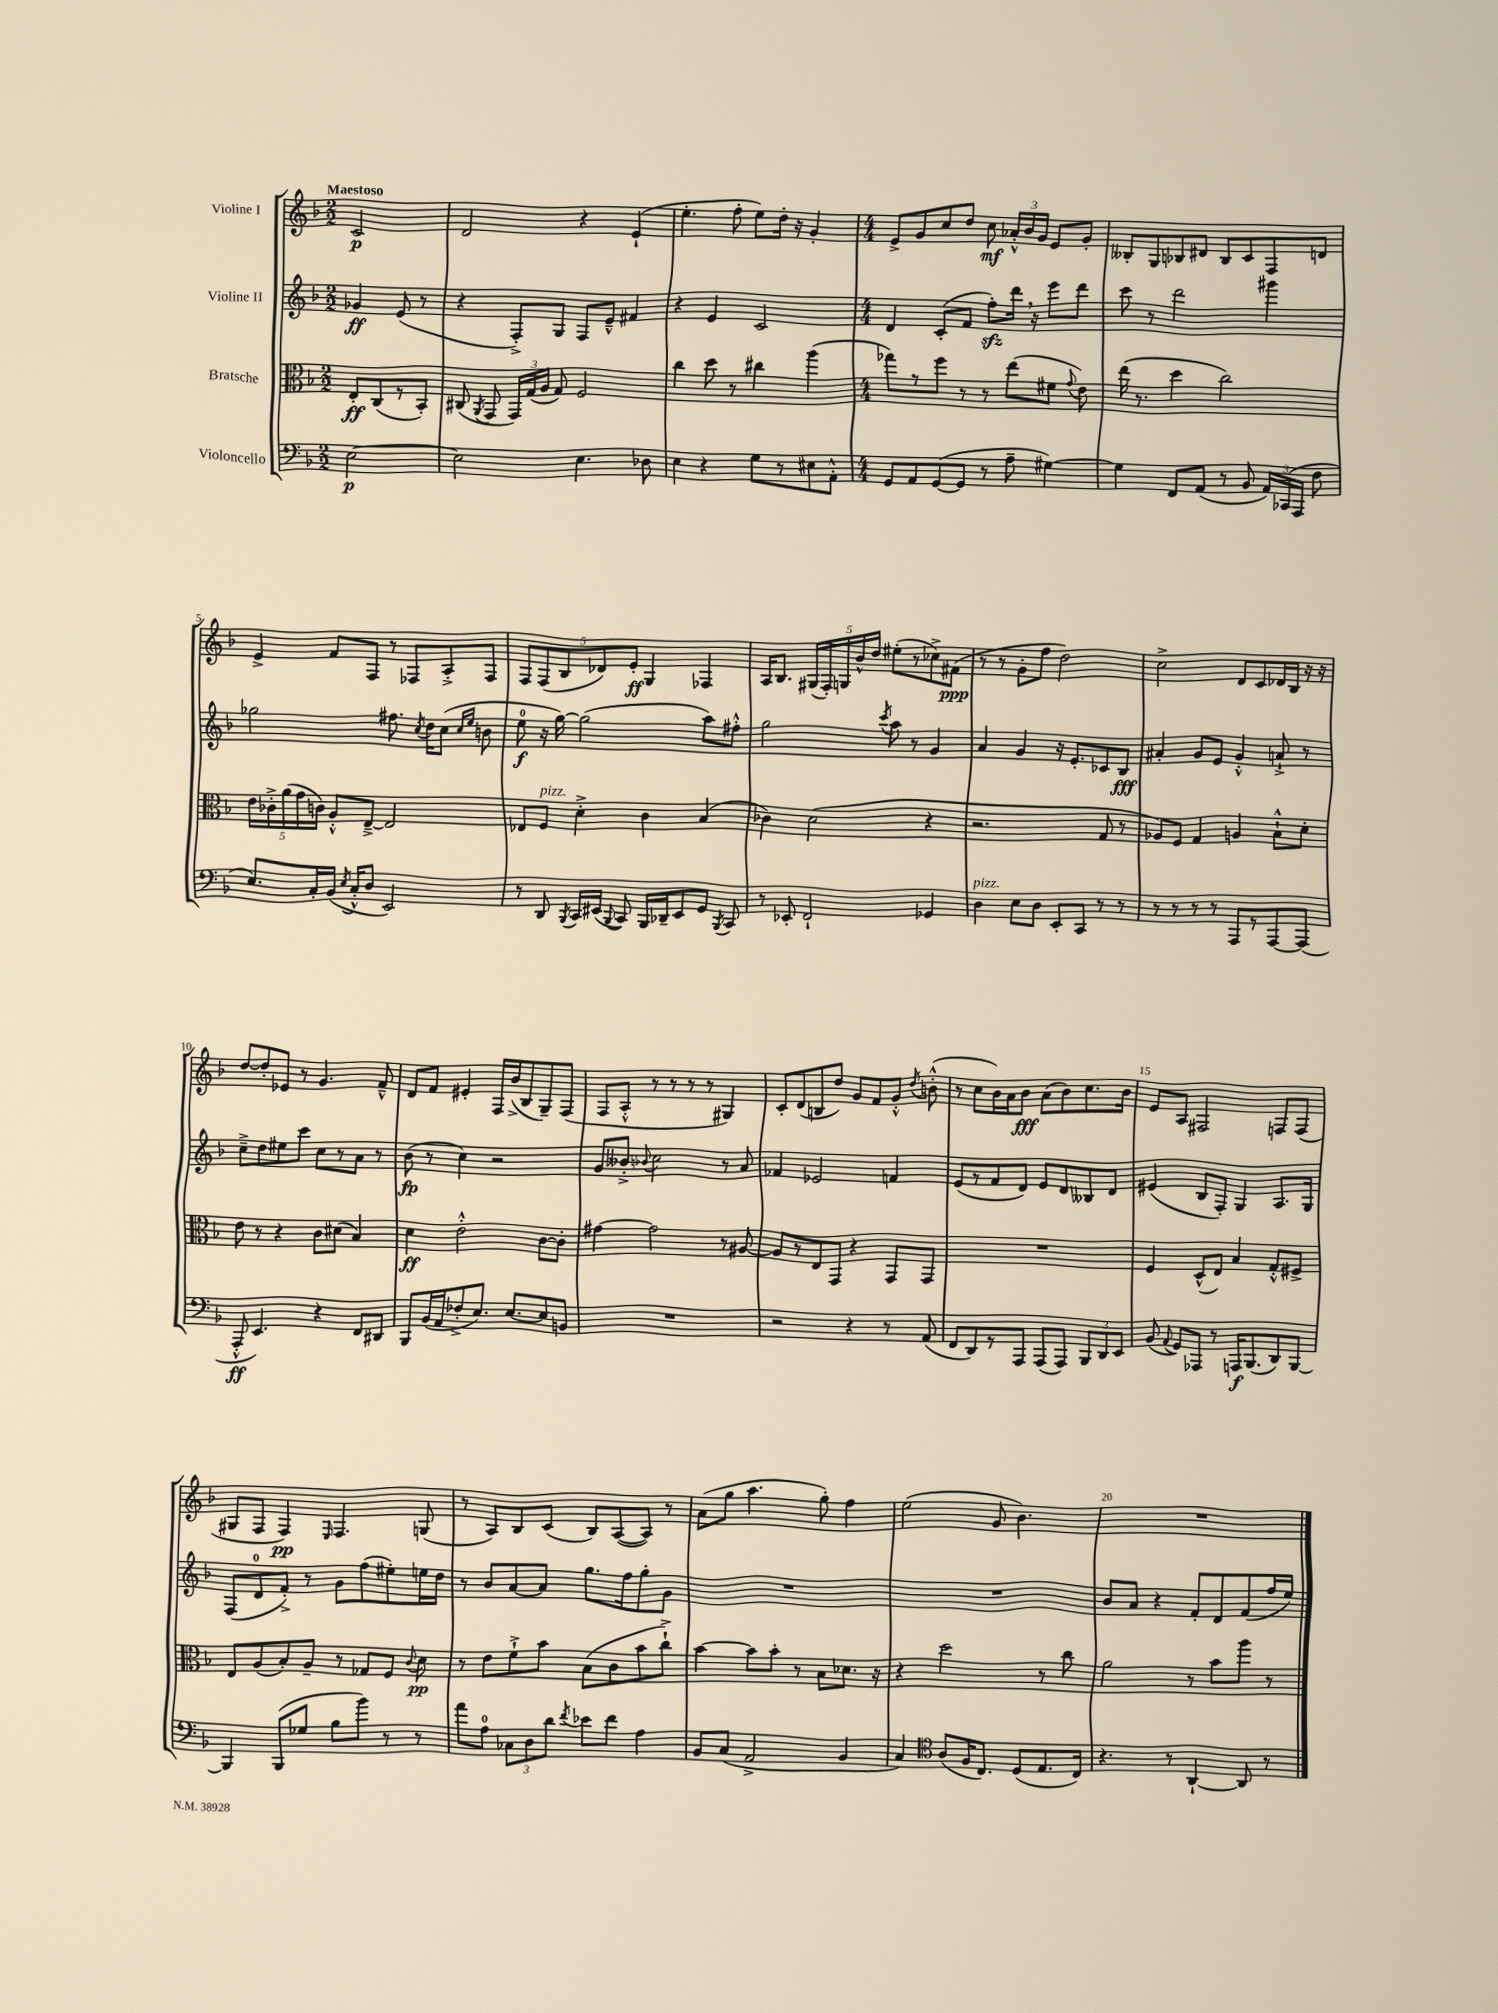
<<
\new StaffGroup <<
\new Staff = "s0" \with { instrumentName = "Violine I" } {
    \clef treble \key f \major \numericTimeSignature \time 2/2 \partial 2 \tempo "Maestoso"
    \autoBeamOff c'2\p |
    d'2 r4 e'4-!( |
    e''4.-. f''8-. e''8[) d''16]-. r16 g'4-. |
    \numericTimeSignature \time 4/4 e'8[-> g'8 c''8 d''8] c''8\mf \tuplet 3/2 { aes'16[-.-^ bes'16 g'16] } e'8[ g'8]-. |
    beses8[-. g8 bes8 dis'8] bes8[ c'8 f8 d'8] |
    e'4-> f'8[ f8] r8 fes8[ a8-.-> fes8] |
    \tuplet 5/4 { f8[ f8( bes8 des'8) e'8]-.\ff } g4 fes4 |
    a16[ bes8.] \tuplet 5/4 { gis16[( f16-.) g16 bes'16-^ d''16] } eis''8[-.( r8 ces''8->) fis'8]\ppp( |
    r8 r8 g'8[-. f''8] d''2) |
    c''2-> d'8[ c'8 des'16 bes16] r16 r16 |
    d''8[~ d''8-. ees'8] r8 g'4. f'8---^ |
    d'8[ f'8] eis'4-. f16[ bes'16->( bes8 g8--) f8]( |
    f8[ a8]-.-^ r8 r8 r8 r8 gis4) |
    c'8[-. d'8( b8 d''8]) g'8[ f'8 g'8]-.-^ \acciaccatura { d''8 } b'8-.-^( |
    r8 c''8[ bes'16) a'16 bes'8]\fff a'8[( bes'8) c''8. bes'16] |
    e'8[ a8] fis2 f8[ f8]( |
    gis8[ f8] f4\pp) \grace { e16 } f4. g8( |
    r8 a8[) bes8 c'8]( bes8[) a8~( a8]) r8 |
    a'8[( g''8] a''4. g''8-.) f''4 |
    e''2( g'8 bes'4.) |
    R1 \bar "|." |
}
\new Staff = "s1" \with { instrumentName = "Violine II" } {
    \clef treble \key f \major \numericTimeSignature \time 2/2 \partial 2
    \autoBeamOff ges'4\ff e'8( r8 |
    r4 f8[-.->) g8] f8[ e'8]---^ fis'4 |
    r4 e'4 c'2 |
    \numericTimeSignature \time 4/4 d'4 c'8[-.( f'8] f''8[-.\sfz) d'''16] \breathe r16 e'''8[ d'''8] |
    c'''8 r8 d'''2 gis'''4 |
    ges''2 fis''8. \acciaccatura { c''8 } d''16[ c''8]( \grace { c''16[ e''16] } b'8 |
    e''8-0\f r16 g''16~) g''2( a''8[) fis''8]-.-^ |
    g''2 \acciaccatura { c'''8 } a''8 r8 g'4 |
    a'4 g'4 r16 e'8.[-. ces'8 bes8]\fff |
    ais'4-. g'8[ e'8] g'4-.-^ a'8-!-> r8 |
    c''8[---> d''8 eis''8 c'''8] c''8[ r8 a'8] r8 |
    bes'8\fp( r8 c''4) r2 |
    g'8[ beses'8]-.-> \appoggiatura { bes'8 } c''2 r8 a'8 |
    fes'4 ees'2 f'4 |
    e'8[( r8 f'8 d'8]) e'8[ d'8 beses8 d'8] |
    eis'4( bes8[ f8]-.) g4 a8.[ g16] |
    f8[( d'8-0 f'8]-.->) r8 g'8[ f''8( eis''8-.) e''16 d''16] |
    r8 bes'8[ a'8~ a'8] g''8.[ f''16 g''8-. g'8] |
    R1 |
    R1 |
    bes'8[ a'8] r4 f'8[-. d'8 f'8( f''16 e''16]) \bar "|." |
}
\new Staff = "s2" \with { instrumentName = "Bratsche" } {
    \clef alto \key f \major \numericTimeSignature \time 2/2 \partial 2
    \autoBeamOff e8[-.\ff c8( r8 bes,8]-.) |
    cis8( \acciaccatura { a,8 } g,8 \tuplet 3/2 { g,16[) g16( a16] } g8) f2 |
    c''4 d''8 r8 cis''4 a''4( |
    \numericTimeSignature \time 4/4 ges''8[) r8 f''8] r8 r8 e''8[( fis'8] \appoggiatura { g'8 } e'8) |
    e''16( r8. d''4 c''2) |
    \tuplet 5/4 { e'16[ ces'16-.-> a'16( g'16 c'16]) } a8[-.-^ e8]~---> e2 |
    ees8[ f8]^\markup { \italic "pizz." } d'4-.-> c'4 bes4( |
    ces'4) d'2( r4 |
    r2. g8 r8 |
    aes8[) f8] g4 a4 bes8[-!-^ d'8]-. |
    e'8 r8 r4 c'8[ dis'8]( bes4) |
    d'4\ff e'2-.-^ c'8[~ c'8]-. |
    gis'4~ gis'2 r8 ais8~ |
    ais8[ r8 e8 g,8] r4 g,8[ g,8] |
    R1 |
    f4 d8[-^( e8]) bes4 g8[-.-^ fis8]-> |
    e8[ a8( bes8-.) a8]-- r8 ges8[ f8] \appoggiatura { c'8 } d'8\pp |
    r8 e'8[ f'8-!-> bes'8] bes8[( c'8 bes'8 c''8]-!->) |
    bes'4~ bes'8[ bes'8]-. r8 bes8[ des'8.] r16 |
    r4 d''2 r8 c''8 |
    a'2 r8 bes'8[ a''8] r8 \bar "|." |
}
\new Staff = "s3" \with { instrumentName = "Violoncello" } {
    \clef bass \key f \major \numericTimeSignature \time 2/2 \partial 2
    \autoBeamOff e2~\p |
    e2 e4. des8 |
    e4 r4 g8[ r8 eis8 a,8]-.-^ |
    \numericTimeSignature \time 4/4 g,8[ a,8 g,8~( g,8] r8 a8-- gis4~) |
    gis4 f,8[ a,8]( r8 bes,8 \tuplet 3/2 { a,16[) ces,16( a,,16] } f8 |
    e8.[) c16-. bes,16]( \acciaccatura { e8 } c16[-.-^ d8] e,2) |
    r8 d,8 \acciaccatura { bes,,8 } c,16[ eis,16]( \appoggiatura { bes,,8 } c,8) bes,,16[ des,16-- eis,8 g,8] \acciaccatura { bes,,8 } c,8 |
    r8 ees,8-. f,2-! ges,4 |
    d4^\markup { \italic "pizz." } e8[ d8] e,8[-. c,8] r8 r8 |
    r8 r8 r8 r8 a,,8[ r8 a,,8~ a,,8]( |
    a,,8-.-^\ff e,4.) r4 f,8[ dis,8] |
    bes,,8[ bes,16( a,16 fes8-.-> e8.]) e8.[~ e8 b,8] |
    R1 |
    r2 r4 r8 a,8( |
    f,8[ d,8) r8 a,,8] a,,8[( a,,8]) \tuplet 3/2 { bes,,8[ d,8 e,8] } |
    bes,8( \appoggiatura { a,8 } g,8[) aes,,8] r8 a,,16[\f bes,,8.( d,8) bes,,8]~ |
    bes,,4 bes,,8[( ges8] bes8[ bes'8]) r8 r8 |
    a'8[ a8]-0 \tuplet 3/2 { ces8[ d8 d'8] } \acciaccatura { f'8 } ees'8[ f'8] a4 |
    bes,8[ c8]( a,2-> bes,4 |
    c4) \clef tenor a8[( f16 c8.]) d8[( e8. c16]) |
    r4. r8 a,4~-! a,8 r8 \bar "|." |
}
>>
>>
\layout { \context { \Score \override BarNumber.break-visibility = ##(#f #t #t) barNumberVisibility = #(every-nth-bar-number-visible 5) } }
